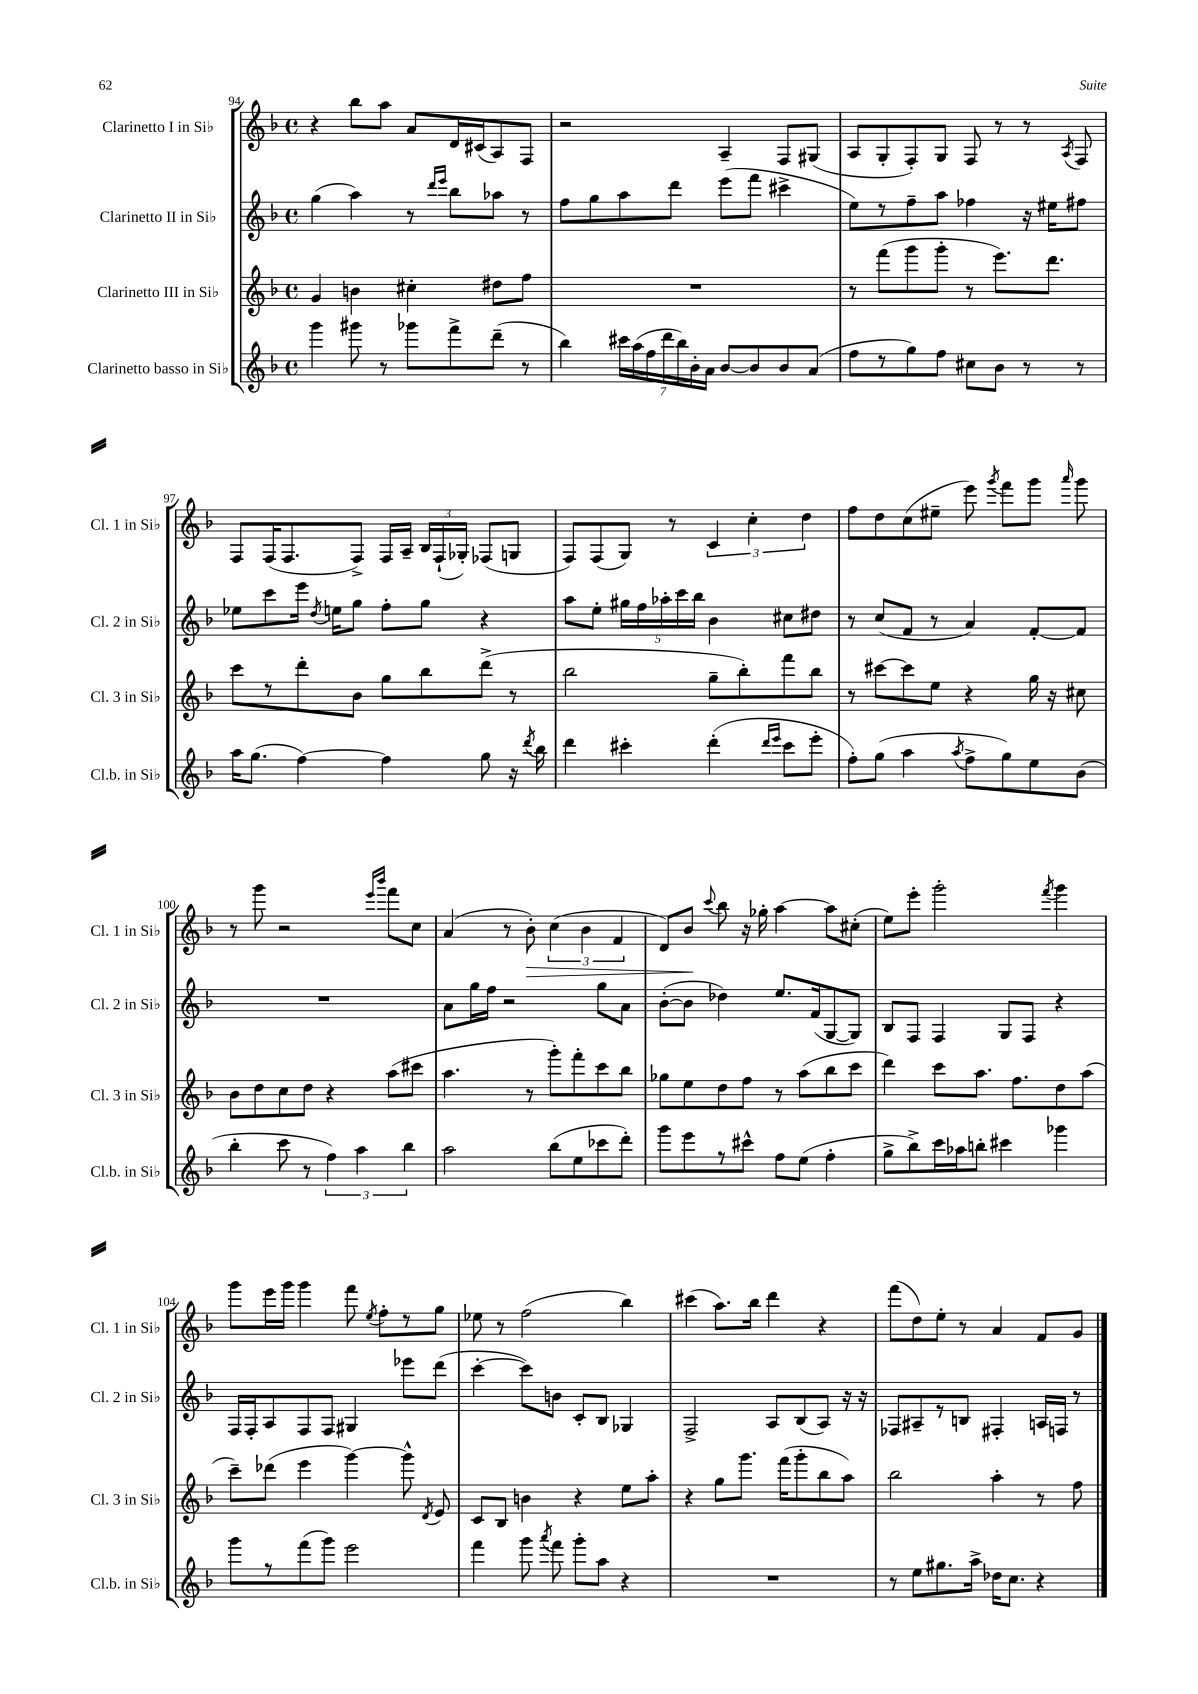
<<
\new StaffGroup <<
\new Staff = "s0" \with { instrumentName = "Clarinetto I in Sib" shortInstrumentName = "Cl. 1 in Sib" } {
    \clef treble \key f \major \defaultTimeSignature \time 4/4
    \autoBeamOff r4 bes''8[ a''8] a'8[ d'16 cis'16( a8) f8] |
    r2 a4-- f8[ gis8]( |
    a8[ g8-. f8-.) g8] f8 r8 r8 \acciaccatura { a8 } f8 |
    f8[ f16( f8. f8]->) f16[ a16]-- \tuplet 3/2 { bes16[ f16-!( ges16]-.) } fes8[( g8] |
    f8[) f8( g8]) r8 \tuplet 3/2 { c'4 c''4-. d''4 } |
    f''8[ d''8 c''8( eis''8]-- e'''8) \acciaccatura { g'''8 } f'''8[ g'''8] \grace { a'''16 } g'''8 |
    r8 g'''8 r2 \grace { e'''16[ bes'''16] } f'''8[ c''8] |
    a'4( r8 bes'8-.\>) \tuplet 3/2 { c''4( bes'4 f'4 } |
    d'8[) bes'8]\! \appoggiatura { c'''8 } bes''8 r16 ges''16-. a''4~ a''8[ cis''8]-.( |
    e''8[) e'''8]-. g'''2-. \acciaccatura { f'''8 } g'''4 |
    g'''8[ e'''16 g'''16] g'''4 f'''8 \acciaccatura { e''8 } f''8[-. r8 g''8] |
    ees''8 r8 f''2( bes''4) |
    cis'''4( a''8.[) bes''16] d'''4 r4 |
    f'''8[( d''8) e''8]-. r8 a'4 f'8[ g'8] \bar "|." |
}
\new Staff = "s1" \with { instrumentName = "Clarinetto II in Sib" shortInstrumentName = "Cl. 2 in Sib" } {
    \clef treble \key f \major \defaultTimeSignature \time 4/4
    \autoBeamOff g''4( a''4) r8 \grace { d'''16[ e'''16] } bes''8[ aes''8] r8 |
    f''8[ g''8 a''8 d'''8] e'''8[( f'''8] cis'''4-> |
    e''8[) r8 f''8-- a''8] fes''4 r16 eis''16[ fis''8] |
    ees''8[ c'''8 e'''16] \acciaccatura { d''8 } e''16[ g''8] f''8[-. g''8] r4 |
    a''8[ e''8]-. \tuplet 5/4 { gis''16[ f''16 aes''16-. c'''16 bes''16] } bes'4 cis''8[ dis''8] |
    r8 c''8[( f'8] r8 a'4) f'8[~-. f'8] |
    R1 |
    a'8[ g''16 f''16] r2 g''8[ a'8] |
    bes'8[~-.( bes'8] des''4) e''8.[ f'16( g8~ g8]) |
    bes8[ f8] f4 g8[ f8] r4 |
    f16[ f16-. a8 f8 f8] gis4 ees'''8[ d'''8]( |
    c'''4~-. c'''8[) b'8] c'8[-. bes8] ges4 |
    f2-> a8[ bes8( a8]) r16 r16 |
    fes8[ ais8-- r8 b8] fis4-. a16[ f16] r8 \bar "|." |
}
\new Staff = "s2" \with { instrumentName = "Clarinetto III in Sib" shortInstrumentName = "Cl. 3 in Sib" } {
    \clef treble \key f \major \defaultTimeSignature \time 4/4
    \autoBeamOff g'4 b'4 cis''4-. dis''8[ f''8] |
    R1 |
    r8 f'''8[( g'''8 g'''8]-. r8 e'''8.[) d'''8.] |
    c'''8[ r8 d'''8-. bes'8] g''8[ bes''8 d'''8]->( r8 |
    bes''2 g''8[-- bes''8-.) f'''8 bes''8] |
    r8 cis'''8[~ cis'''8 e''8] r4 g''16 r16 cis''8 |
    bes'8[ d''8 c''8 d''8] r4 a''8[( cis'''8] |
    a''4. r8 g'''8[-.) f'''8-. c'''8 bes''8] |
    ges''8[ e''8 d''8 f''8] r8 a''8[( bes''8 c'''8] |
    d'''4) c'''8[ a''8.] f''8.[ d''8 a''8]( |
    c'''8[--) des'''8]( e'''4 g'''4~) g'''8-^ \acciaccatura { d'8 } e'8 |
    c'8[ bes8] b'4 r4 e''8[ a''8]-. |
    r4 g''8[ g'''8.] f'''16[( g'''8-. bes''8 a''8]) |
    bes''2 a''4-. r8 f''8 \bar "|." |
}
\new Staff = "s3" \with { instrumentName = "Clarinetto basso in Sib" shortInstrumentName = "Cl.b. in Sib" } {
    \clef treble \key f \major \defaultTimeSignature \time 4/4
    \autoBeamOff g'''4 gis'''8 r8 ges'''8[ f'''8-> d'''8]--( r8 |
    bes''4) \tuplet 7/4 { cis'''16[ a''16( f''16 d'''16 bes''16) bes'16-. a'16] } bes'8[~ bes'8 bes'8 a'8]( |
    f''8[ r8 g''8) f''8] cis''8[ bes'8] r8 r8 |
    a''16[ g''8.]( f''4~) f''4 g''8 r16 \acciaccatura { d'''8 } bes''16 |
    d'''4 cis'''4-. d'''4-.( \grace { d'''16[ e'''16] } cis'''8[ e'''8]-. |
    f''8[-.) g''8]( a''4 \acciaccatura { a''8 } f''8[-> g''8) e''8 bes'8]( |
    bes''4-. c'''8 r8 \tuplet 3/2 { f''4) a''4 bes''4 } |
    a''2 bes''8[( e''8 ces'''8 d'''8]-.) |
    g'''8[ e'''8 r8 cis'''8]-^ f''8[ e''8]( f''4-. |
    g''8[-> bes''8->) c'''16 aes''16 b''8]-. cis'''4 ges'''4 |
    g'''8[ r8 f'''8( g'''8]) e'''2 |
    f'''4 g'''8 \acciaccatura { a'''8 } f'''8 g'''8[-. a''8] r4 |
    R1 |
    r8 e''8[ gis''8. a''16]-> des''16[ c''8.] r4 \bar "|." |
}
>>
>>
\layout { \context { \Score currentBarNumber = #94 } }
